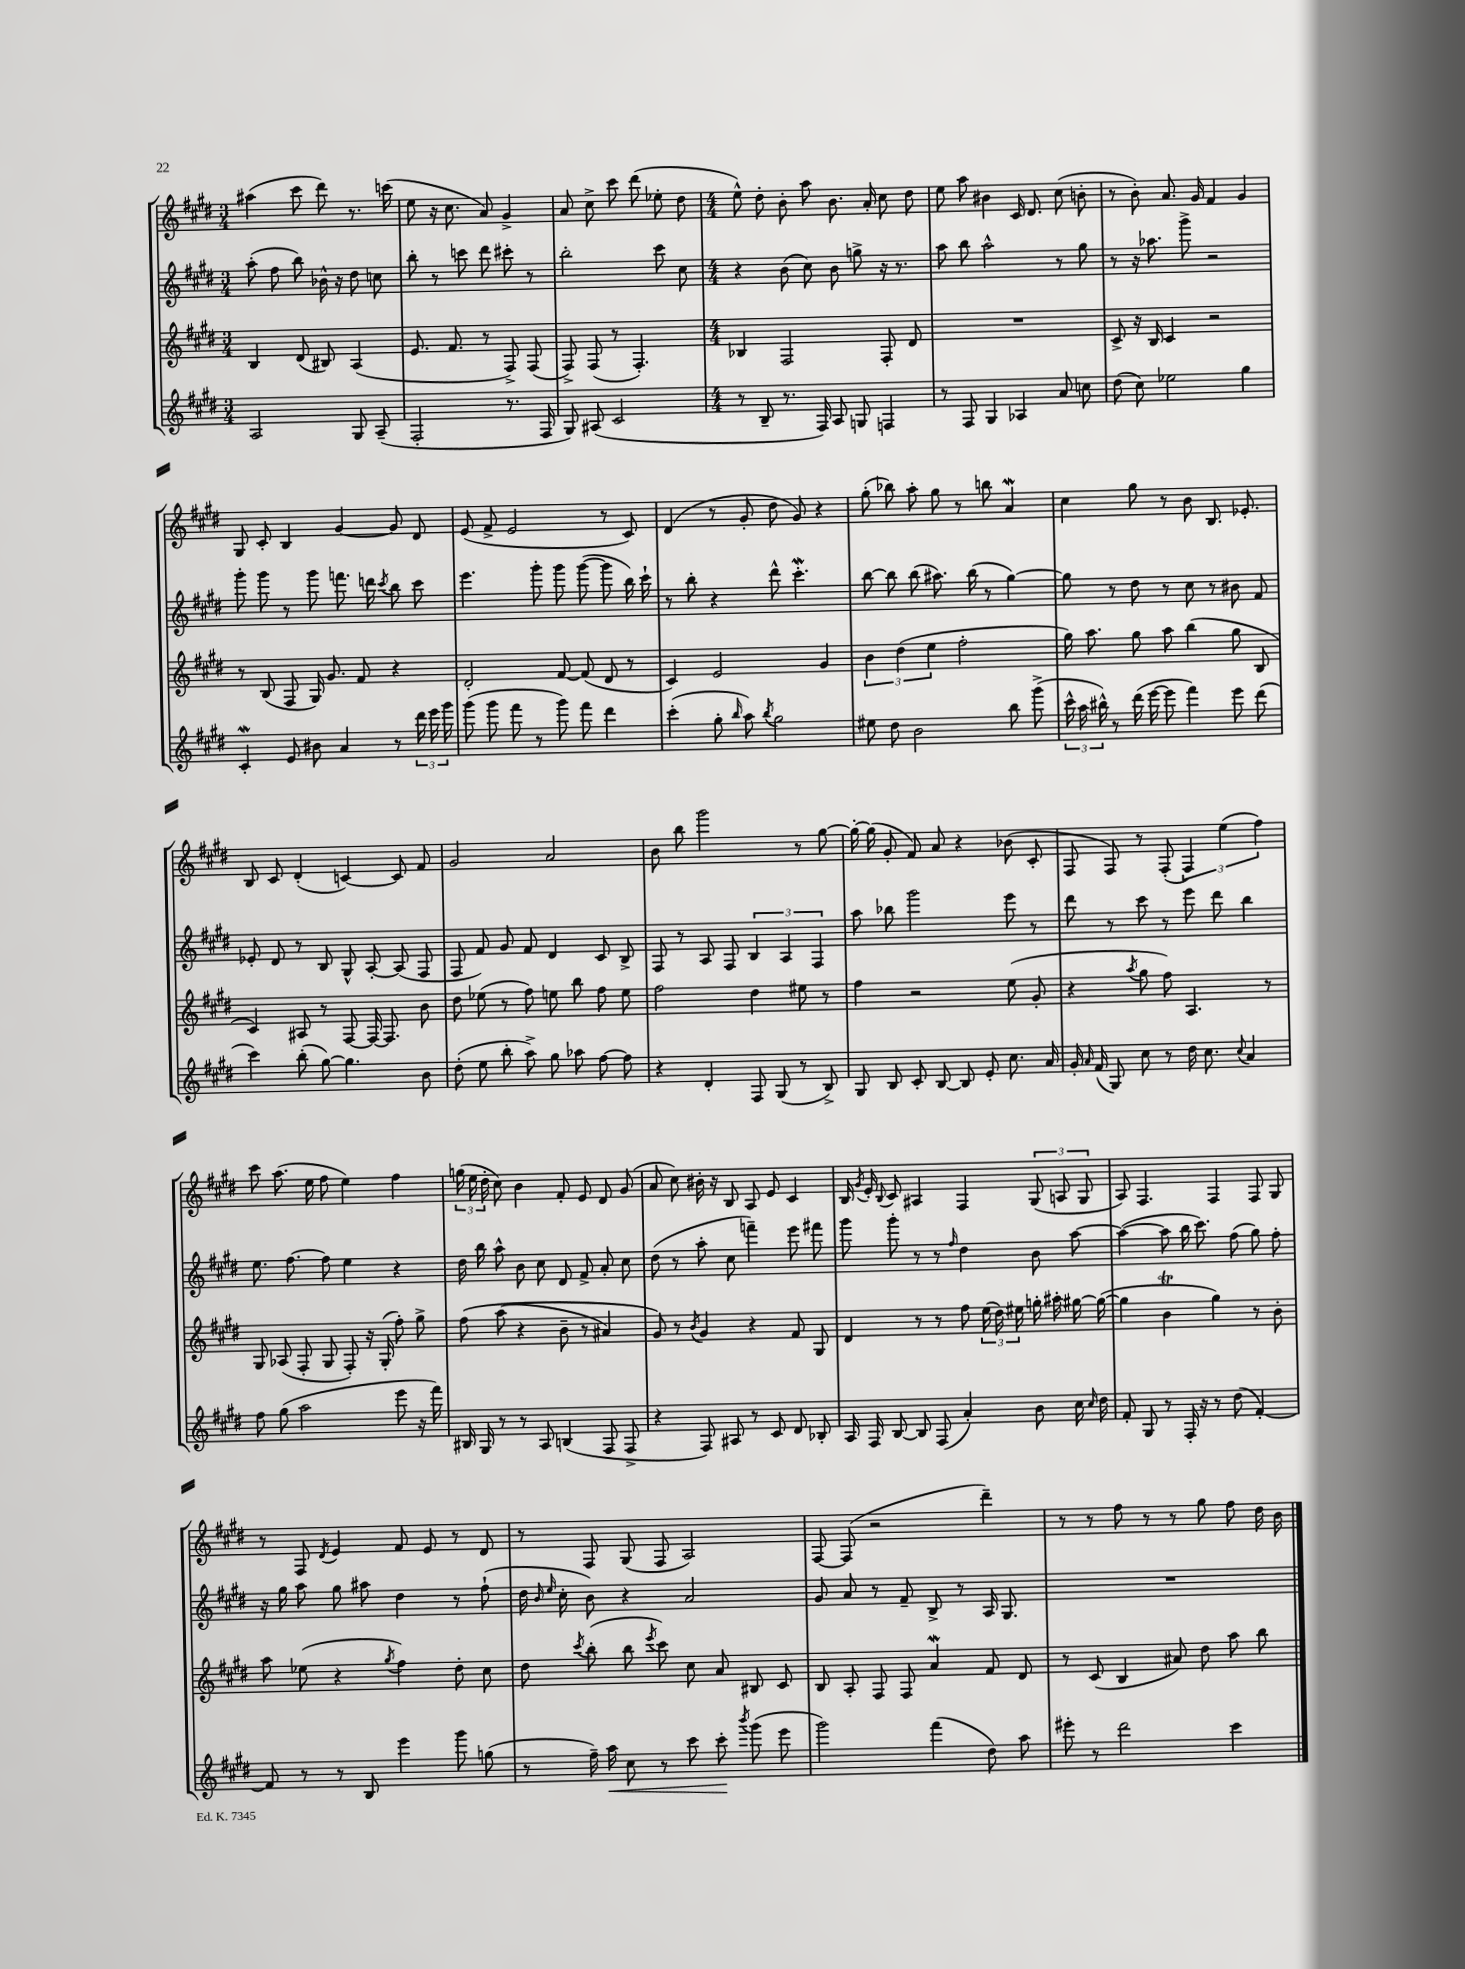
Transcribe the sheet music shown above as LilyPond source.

<<
\new StaffGroup <<
\new Staff = "s0" {
    \clef treble \key e \major \numericTimeSignature \time 3/4
    \autoBeamOff ais''4( cis'''8 dis'''8) r8. c'''16( |
    e''8 r16 cis''8. a'8) gis'4-> |
    a'8 cis''8-> cis'''8 dis'''8( ees''8-. dis''8 |
    \numericTimeSignature \time 4/4 e''8-^) dis''8-. b'8-. a''8 b'8. a'16-. cis''8 dis''8 |
    e''8 a''8 bis'4 cis'16 dis'8. cis''8( b'8-. |
    r8 b'8-.) a'8. gis'16 fis'4 gis'4 |
    gis8 cis'8-. b4 gis'4~ gis'8 dis'8 |
    e'8( fis'8-> e'2 r8 cis'8) |
    dis'4( r8 gis'8-. dis''8 gis'8) r4 |
    gis''8-.( bes''8) a''8-. gis''8 r8 b''8 a'4\mordent |
    cis''4 gis''8 r8 b'8 b8. ees'8.-. |
    b8 cis'8 dis'4-.( c'4~) c'8 fis'8 |
    gis'2 a'2 |
    b'8 b''8 gis'''2 r8 gis''8~ |
    gis''16~-. gis''16( gis'8-. fis'8) a'8 r4 bes'8( cis'8-. |
    fis8 fis8) r8 fis8-.( \tuplet 3/2 { fis4) e''4( fis''4) } |
    cis'''8 a''8.( e''16 fis''8 e''4) fis''4 |
    \tuplet 3/2 { g''16( e''16 dis''16-. } cis''8) b'4 fis'8-. e'8 dis'8 gis'8( |
    a'8 cis''8) bis'16-. r16 b8 a8 e'8 cis'4 |
    b16 \acciaccatura { gis'8 } e'16-. \appoggiatura { b8 } cis'8 ais4 fis4 \tuplet 3/2 { gis8( a8 gis8 } |
    a8) fis4. fis4 fis8 gis8 |
    r8 fis8 \acciaccatura { dis'8 } e'4 fis'8 e'8 r8 dis'8 |
    r8 fis8 gis8( fis8 a2) |
    fis8~ fis8( r2 dis'''4--) |
    r8 r8 fis''8 r8 r8 gis''8 fis''8 dis''16 b'16 \bar "|." |
}
\new Staff = "s1" {
    \clef treble \key e \major \numericTimeSignature \time 3/4
    \autoBeamOff a''8-.( fis''8 b''8) bes'16-^ r16 dis''8 c''8 |
    b''8-. r8 c'''8 dis'''8 cis'''8-. r8 |
    b''2-. cis'''8 cis''8 |
    \numericTimeSignature \time 4/4 r4 b'8( cis''8) b'8 g''8-> r16 r8. |
    a''8 b''8 a''2-^ r8 gis''8 |
    r8 r16 aes''8. gis'''8-> r2 |
    gis'''8-. gis'''8 r8 gis'''8 f'''8. d'''16 \acciaccatura { cis'''8 } b''8 cis'''8 |
    e'''4. gis'''8-. gis'''8 gis'''8~( gis'''8 b''16) cis'''16-! |
    r8 b''8-. r4 dis'''8-^ cis'''4.-.\mordent |
    b''8~ b''8 b''8( ais''8.) b''16( r8 gis''4~) |
    gis''8 r8 dis''8 r8 cis''8 r8 bis'8 fis'8 |
    ees'8-. dis'8 r8 b8 gis8-^ a8~-. a8( fis8 |
    fis8 fis'8) gis'8 fis'8 dis'4 cis'8 b8-> |
    fis8 r8 a8 fis8 \tuplet 3/2 { b4 a4 fis4 } |
    a''8 bes''8 gis'''2 e'''8 r8 |
    dis'''8 r8 cis'''8 r8 e'''8 dis'''8 b''4 |
    e''8. fis''8.~ fis''8 e''4 r4 |
    dis''16 b''16 a''8-^ b'8 cis''8 dis'8 fis'8-> a'8-. cis''8 |
    dis''8( r8 a''8-. cis''8 f'''4--) e'''8 fis'''8 |
    gis'''8 gis'''8-. r8 r8 \grace { fis''16 } dis''4 b'8 a''8~ |
    a''4~( a''8 b''16 cis'''8.) fis''8( gis''8) fis''8-. |
    r16 gis''16 a''8 gis''8 ais''8 dis''4 r8 fis''8-!( |
    dis''16 \grace { b'16 e''16 } cis''16-. b'8) r4 a'2 |
    gis'8 a'8 r8 fis'8-- b8-> r8 a16 gis8. |
    R1 \bar "|." |
}
\new Staff = "s2" {
    \clef treble \key e \major \numericTimeSignature \time 3/4
    \autoBeamOff b4 dis'8( bis8) a4( |
    e'8. fis'8. r8 fis8->) fis8( |
    fis8->) fis8( r8 fis4.-.) |
    \numericTimeSignature \time 4/4 bes4 fis2 fis8-. dis'8 |
    R1 |
    cis'8-> r16 b16 cis'4 r2 |
    r8 b8( fis8 gis16) gis'8. fis'8 r4 |
    dis'2-. fis'8~ fis'8( dis'8 r8 |
    cis'4) e'2 gis'4 |
    \tuplet 3/2 { b'4 dis''4( e''4 } fis''2-. |
    gis''16) a''8. gis''8 a''8 b''4( gis''8 b8 |
    cis'4) ais8 r8 fis8~ fis16~ fis8. b'8 |
    dis''8 ees''8( r8 fis''8) e''8 b''8 fis''8 e''8 |
    fis''2 dis''4 eis''8 r8 |
    fis''4 r2 e''8( gis'8-. |
    r4 \acciaccatura { a''8 } gis''8 fis''8) a4. r8 |
    gis8 aes8( fis8-. gis8 fis8-.) r16 gis16-.( fis''8-.) gis''8-> |
    fis''8\( a''8( r4 b'8-- r8 ais'4) |
    gis'8\) r8 \acciaccatura { b'8 } gis'4 r4 fis'8 gis8 |
    dis'4 r8 r8 fis''8 \tuplet 3/2 { e''16( dis''16) eis''16 } g''16-. ais''16-. gis''16~ gis''16~( |
    gis''4 b'4\trill gis''4) r8 b'8-. |
    a''8 ees''8( r4 \acciaccatura { gis''8 } fis''4) dis''8-. cis''8 |
    dis''8 \acciaccatura { cis'''8 } b''8-.( b''8 \acciaccatura { e'''8 } cis'''8) cis''8 a'8 bis8 cis'8 |
    b8 a8-. fis8 fis8 a'4\mordent fis'8 dis'8 |
    r8 cis'8( b4 ais'8) dis''8 a''8 b''8 \bar "|." |
}
\new Staff = "s3" {
    \clef treble \key e \major \numericTimeSignature \time 3/4
    \autoBeamOff a2 gis8 a8--( |
    fis2-. r8. fis16 |
    gis8) ais8( cis'2 |
    \numericTimeSignature \time 4/4 r8 b8-- r8. fis16) a8 g8 f4 |
    r8 fis8 gis4 aes4 a'8 c''8 |
    dis''8( cis''8) ees''2 gis''4 |
    cis'4-.\mordent e'8 bis'8 a'4 r8 \tuplet 3/2 { dis'''16 e'''16 gis'''16 } |
    gis'''8( gis'''8 fis'''8 r8 gis'''8) fis'''8 dis'''4 |
    cis'''4-.( gis''8-. \grace { b''16 } a''8) \acciaccatura { b''8 } gis''2 |
    eis''8 dis''8 b'2 b''8 gis'''8->( |
    \tuplet 3/2 { cis'''16-^ a''16 bis''16-^) } r8 dis'''16( e'''16~ e'''8 fis'''4) e'''8 dis'''8( |
    cis'''4) b''8-.( gis''8~) gis''4. b'8 |
    dis''8-.( e''8 b''8-. a''8->) gis''8 aes''8 fis''8~ fis''8 |
    r4 dis'4-. fis8 gis8( r8 b8->) |
    gis8 b8 cis'8-. b8~ b8 e'8-. cis''8. a'16 |
    gis'16-. \grace { a'16 } fis'16( gis8) cis''8 r8 dis''16 cis''8. \appoggiatura { cis''8 } a'4 |
    fis''8 gis''8( a''2 e'''8 r16 fis'''16) |
    bis16 gis16 r8 r8 a8 b4( fis8 fis8-> |
    r4 fis8) ais8 r8 cis'8 dis'8 bes8-. |
    a16 fis16 b8~ b8 fis8( a'4-.) b'8 cis''16 \grace { cis''16 } dis''16 |
    fis'8-. gis8 r8 fis16-. r16 r8 dis''8( fis'4~-.) |
    fis'8 r8 r8 b8 e'''4 gis'''8 g''8( |
    r8 fis''16--) a''16\< cis''8 r8 cis'''8 cis'''8-.\! \acciaccatura { b'''8 } gis'''8( e'''8 |
    gis'''2) fis'''4( dis''8) a''8 |
    eis'''8-. r8 dis'''2 cis'''4 \bar "|." |
}
>>
>>
\layout { \context { \Score \remove "Bar_number_engraver" } }
